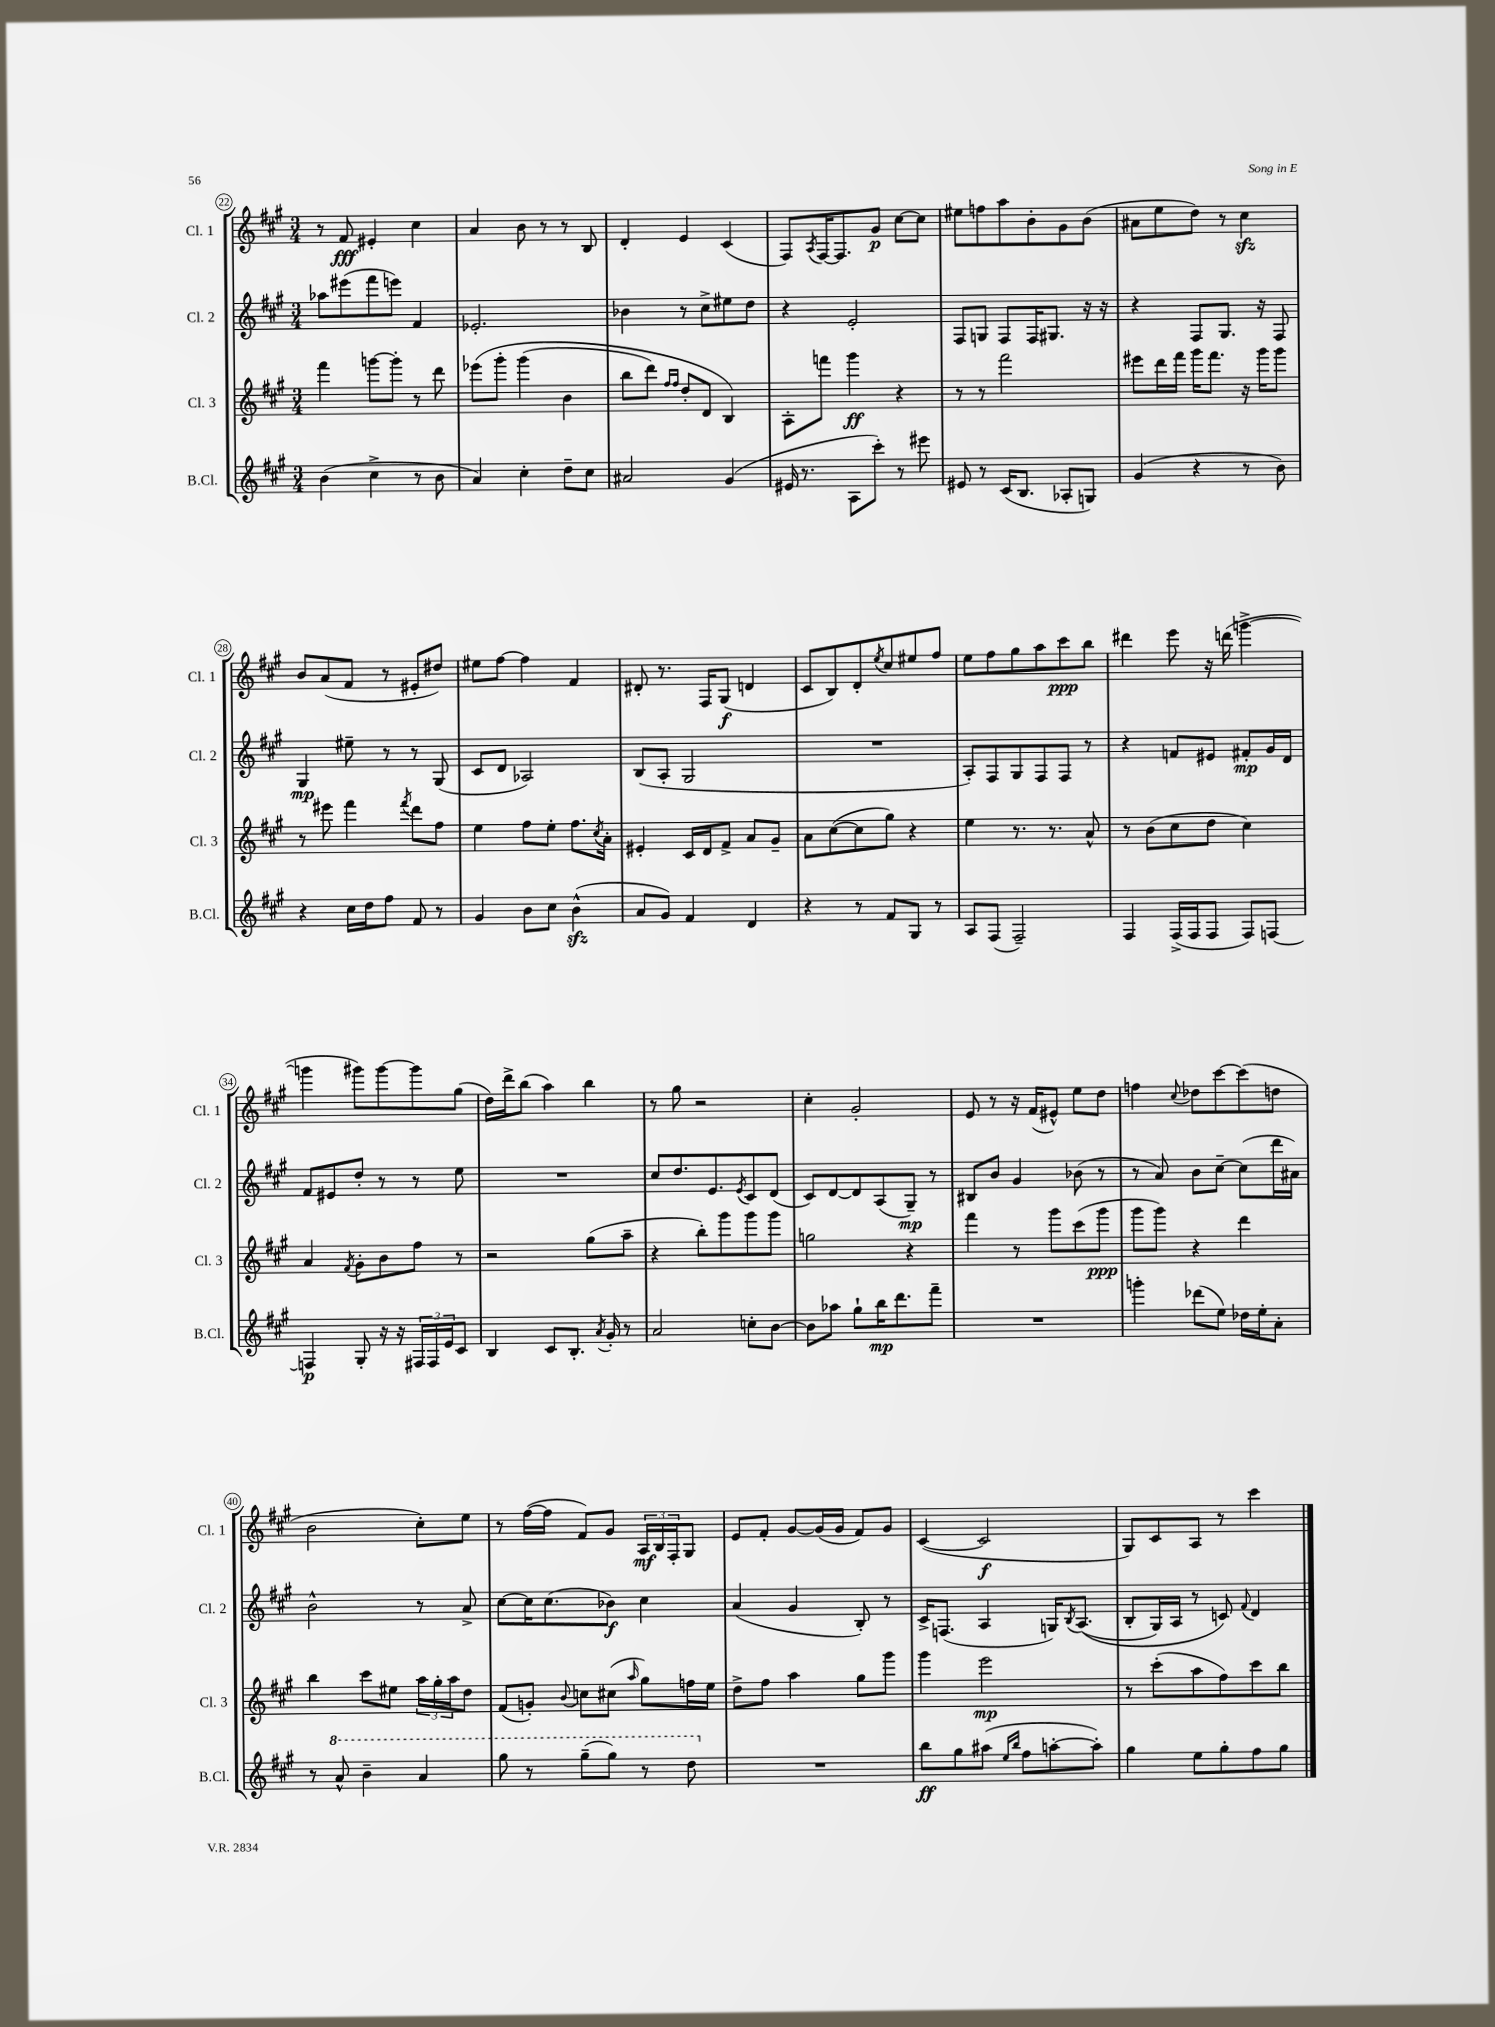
<<
\new StaffGroup <<
\new Staff = "s0" \with { instrumentName = "Cl. 1" shortInstrumentName = "Cl. 1" } {
    \clef treble \key a \major \numericTimeSignature \time 3/4
    r8 fis'8\fff eis'4-. cis''4 |
    a'4 b'8 r8 r8 b8 |
    d'4-. e'4 cis'4( |
    fis8) \acciaccatura { a8 } fis16~ fis8. gis'8\p cis''8~ cis''8 |
    eis''8 f''8 a''8 b'8-. gis'8 b'8( |
    ais'8 e''8 d''8) r8 cis''4\sfz |
    b'8 a'8( fis'8 r8 eis'8-. dis''8) |
    eis''8 fis''8~ fis''4 fis'4 |
    dis'8-. r8. fis16 gis8\f( d'4 |
    cis'8 b8) d'8-. \acciaccatura { e''8 } cis''8 eis''8 fis''8 |
    e''8 fis''8 gis''8 a''8 cis'''8\ppp b''8 |
    dis'''4 e'''8 r16 d'''16( g'''4~-> |
    g'''4 gis'''8) gis'''8~ gis'''8 gis''8( |
    d''16) d'''16-> b''8( a''4) b''4 |
    r8 gis''8 r2 |
    cis''4-. gis'2-. |
    e'8 r8 r16 fis'16( eis'8-^) e''8 d''8 |
    f''4 \appoggiatura { cis''8 } des''8 cis'''8~ cis'''8( d''8 |
    b'2 cis''8-.) e''8 |
    r8 fis''16~( fis''16 fis'8) gis'8 \tuplet 3/2 { a16\mf b16 fis16-. } gis8 |
    e'8 fis'8-. gis'8~ gis'16( gis'16 fis'8) gis'8 |
    cis'4~( cis'2\f |
    gis8) cis'8 a8 r8 cis'''4 \bar "|." |
}
\new Staff = "s1" \with { instrumentName = "Cl. 2" shortInstrumentName = "Cl. 2" } {
    \clef treble \key a \major \numericTimeSignature \time 3/4
    aes''8 eis'''8( fis'''8 e'''8) fis'4 |
    ees'2.-. |
    bes'4 r8 cis''8-> eis''8 d''8 |
    r4 e'2-. |
    fis8 g8 fis8 fis16 gis8. r16 r16 |
    r4 fis8 gis8. r16 fis8 |
    gis4\mp eis''8-- r8 r8 gis8( |
    cis'8 d'8 aes2) |
    b8( a8-. gis2 |
    R2. |
    a8-.) fis8 gis8 fis8 fis8 r8 |
    r4 f'8 eis'8 fis'8-.\mp gis'16 d'16 |
    fis'8 eis'8 d''8-. r8 r8 e''8 |
    R2. |
    cis''8 d''8. e'8. \acciaccatura { e'8 } cis'8 d'8( |
    cis'8) d'8~ d'8 a8( gis8--\mp) r8 |
    bis8 b'8 gis'4 bes'8( r8 |
    r8 a'8) b'8 cis''8~-- cis''8( d'''16 ais'16) |
    b'2-^ r8 a'8-> |
    cis''8~ cis''16 cis''8.( bes'8\f) cis''4 |
    a'4( gis'4 b8-.) r8 |
    cis'16-> f8.( a4 g16) \acciaccatura { b8 } a8.(\( |
    b8-. gis16) a16 r8 c'8\) \appoggiatura { fis'8 } d'4 \bar "|." |
}
\new Staff = "s2" \with { instrumentName = "Cl. 3" shortInstrumentName = "Cl. 3" } {
    \clef treble \key a \major \numericTimeSignature \time 3/4
    fis'''4 g'''8~ g'''8-. r8 d'''8 |
    ees'''8\( gis'''8-. gis'''4( b'4 |
    b''8 d'''8) \grace { fis''16 fis''16 } d''8-. d'8 b4\) |
    a8-. f'''8 gis'''4\ff r4 |
    r8 r8 fis'''2 |
    eis'''8 d'''16 fis'''16 gis'''16 fis'''8. r16 gis'''16 gis'''8 |
    r8 eis'''8 fis'''4 \acciaccatura { fis'''8 } d'''8 fis''8 |
    e''4 fis''8 e''8-. fis''8. \acciaccatura { cis''8 } a'16-. |
    eis'4-. cis'16 d'16 fis'8-> a'8 gis'8-- |
    a'8 cis''8~( cis''8 gis''8) r4 |
    e''4 r8. r8. a'8-^ |
    r8 b'8( cis''8 d''8 cis''4) |
    a'4 \acciaccatura { fis'8 } gis'8-. b'8 fis''8 r8 |
    r2 gis''8( a''8-- |
    r4 b''8-.) gis'''8 gis'''8 gis'''8 |
    g''2 r4 |
    fis'''4 r8 gis'''8 cis'''8( gis'''8\ppp |
    gis'''8 gis'''8) r4 d'''4 |
    b''4 cis'''8 eis''8 \tuplet 3/2 { a''16 gis''16-. a''16 } d''8 |
    fis'8( g'8-.) \appoggiatura { b'8 } c''8 cis''8( \grace { a''16 } gis''8) f''16 e''16 |
    d''8-> fis''8 a''4 gis''8 gis'''8 |
    gis'''4 e'''2\mp |
    r8 cis'''8-.( a''8 fis''8) cis'''8 b''8 \bar "|." |
}
\new Staff = "s3" \with { instrumentName = "B.Cl." shortInstrumentName = "B.Cl." } {
    \clef treble \key a \major \numericTimeSignature \time 3/4
    b'4( cis''4-> r8 b'8 |
    a'4) cis''4-. d''8-- cis''8 |
    ais'2 gis'4( |
    eis'16 r8. a8 cis'''8-.) r8 eis'''8 |
    eis'8 r8 cis'16( b8. aes8-. g8) |
    gis'4( r4 r8 b'8) |
    r4 cis''16 d''16 fis''8 fis'8 r8 |
    gis'4 b'8 cis''8 b'4-^\sfz( |
    a'8 gis'8) fis'4 d'4 |
    r4 r8 fis'8 gis8 r8 |
    a8 fis8( fis2--) |
    fis4 fis16->( fis16 fis8 fis8) f8~ |
    f4\p gis8-. r16 r16 \tuplet 3/2 { fis16 fis16 e'16 } cis'8 |
    b4 cis'8 b8.-. \acciaccatura { a'8 } gis'16-. r8 |
    a'2 c''8-. b'8~ |
    b'8 aes''8 gis''8-! b''16\mp d'''8. fis'''8-- |
    R2. |
    g'''4-. des'''8( e''8) des''16 e''16-. a'8-. |
    r8 \ottava #1 a''8-^ b''4-- a''4 |
    gis'''8 r8 gis'''8--( gis'''8) r8 d'''8 \ottava #0 |
    R2. |
    b''8\ff gis''8 ais''8( \grace { e''16 b''16 } fis''8 a''8~-. a''8-.) |
    gis''4 e''8 gis''8-. fis''8 gis''8 \bar "|." |
}
>>
>>
\layout { \context { \Score currentBarNumber = #22 \override BarNumber.stencil = #(make-stencil-circler 0.1 0.3 ly:text-interface::print) } }
